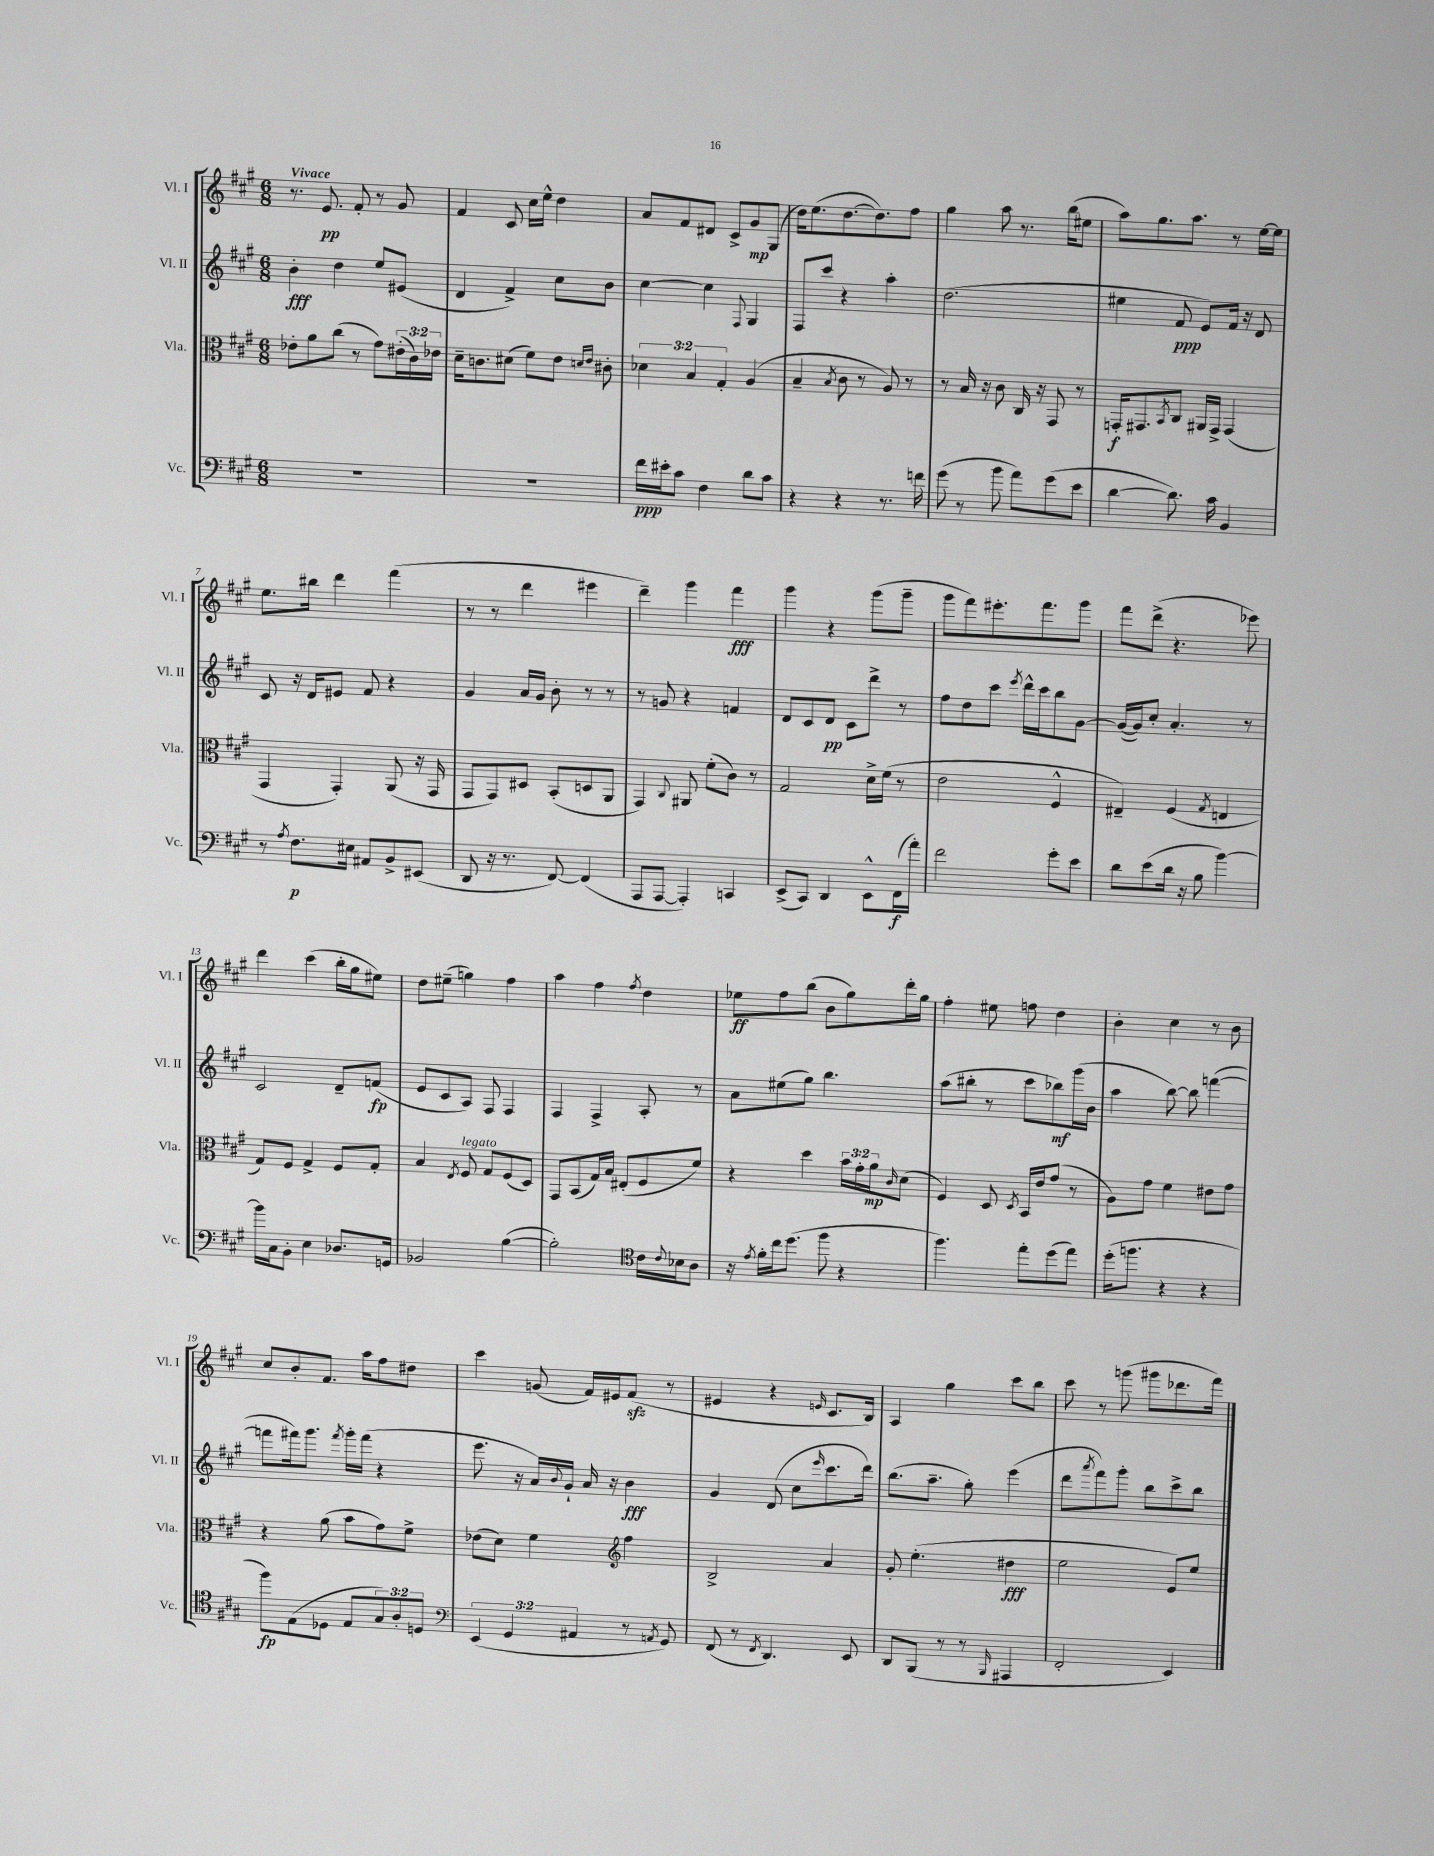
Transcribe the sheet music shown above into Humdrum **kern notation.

**kern	**kern	**kern	**kern
*staff4	*staff3	*staff2	*staff1
*clefF4	*clefC3	*clefG2	*clefG2
*k[f#c#g#]	*k[f#c#g#]	*k[f#c#g#]	*k[f#c#g#]
*M6/8	*M6/8	*M6/8	*M6/8
2.r	8e-'\L	4b'\	8.r
.	8a\	.	.
.	.	.	8.e/
.	(8cc#\J	4dd\	.
.	8r	.	8f#'/
.	8g#\L)	8ee/L	8r
.	(24e#'\L	(8e#/J	8g#/
.	24c#\)	.	.
.	24e-\JJ	.	.
=	=	=	=
2.r	16d~\LK	4d/	4f#/
.	8.c\	.	.
.	(8d#\J	4f#^/)	8c#/
.	8f#\L)	.	16cc#\LL
.	.	.	16ee^^\JJ
.	8e\J	8cc#\L	4dd\
.	16qqd/LL	.	.
.	16qqe/JJ	.	.
.	8c#'\	8b\J	.
=	=	=	=
16f#\LL	6d-\	[4cc#\	8a/L
16e#'\J	.	.	.
8c#\J	.	.	8f#/
.	6B/	.	.
4F#\	.	4cc#\]	8d#/J
.	6G#'/	.	.
.	.	.	8c#^/L
.	.	8qqF#/	.
8d\L	(4A/	4G#/	8g#/
8c#\J	.	.	(8G#/J
=	=	=	=
4r	4B~/	8F#/L	16dd\LK)
.	.	.	(8.ee\
.	.	8ccc#/J	.
.	8qB/	.	.
4r	8c#\	4r	[8.dd\
.	8r	.	.
.	.	.	8.dd\])
8.r	8A/)	4aa'\	.
.	8r	.	8ff#\J
16f\	.	.	.
=	=	=	=
(8g#\	8r	(2.dd\	4gg#\
8r	16B/	.	.
.	16r	.	.
8b\	8c#\	.	8aa\
8a\L)	16C#/	.	8.r
.	16r	.	.
(8g#\	8GG#/	.	.
.	.	.	(16bb\LK
8e\J	8r	.	8ee#\J
=	=	=	=
[4d\	16GG'/LK	4ee#\	8aa\L)
.	8.GG#/	.	.
.	.	.	8.gg#\
.	8qBB/	.	.
8.d\])	8C#/J	8f#/	.
.	.	.	8.aa\J
.	16AA#/LL	8e/L)	.
16c#\	16GG#^/JJ	.	.
4BB/	(4GG#/	16f#/Jk	8r
.	.	16r	.
.	.	8d/	[16ee\LL
.	.	.	16ee\]JJ
=	=	=	=
8r	4GG#/	8c#/	8.ee\L
8qA/	.	.	.
8.F#\L	.	16r	.
.	.	16d/LK	16bb#\Jk
.	4GG#'/)	8e#/J	4ddd\
16E#\Jk	.	.	.
8AA#/L	.	8f#/	.
8BB^/	(8AA/	4r	(4fff#\
(8EE#/J	16r	.	.
.	16GG#/	.	.
=	=	=	=
8DD/	8GG#/L	4g#/	8r
16r	8GG#/)	.	8r
8.r	.	.	.
.	8D#/J	16a/LL	4ddd\
.	.	16g#/JJ	.
[8FF#/)	(8BB'/L	8b'\	.
(4FF#/]	8D/	8r	4eee#\
.	8AA/J	8r	.
=	=	=	=
8AAA/L	4GG#/)	8r	4ddd~\)
[8AAA/J	.	8g/	.
.	8qqC#/	.	.
4AAA'/])	8AA#/	4r	4ggg#\
.	(8f#'\L	.	.
4CC/	8c#\J)	4f/	4fff#\
.	8r	.	.
=	=	=	=
(8EE^/L	2G#/	8d/L	4ggg#\
8CC#/J)	.	8c#/	.
4DD/	.	8d/J	4r
.	.	8c#\L	.
8EE^^\L	16d^\LL	8ddd^\J	(8ggg#\L
.	(16f#\JJ	.	.
(16FF#\L	8r	8r	8ggg#~\J
16a'\JJ)	.	.	.
=	=	=	=
2f#\	2e\	8ff#\L	8ggg#\L
.	.	8dd\	8fff#\)
.	.	8ccc#\J	8.eee#'\
.	.	8qeee/	.
.	.	16ddd^^\LL	.
.	.	16ccc#\J	8.fff#\
8g#'\L	4F#^^/	8bb\	.
8e\J	.	[8g#\J	8ggg#\J
=	=	=	=
8d\L	4E#~/)	(16g#/_LL	8fff#\L
.	.	16g#/]J)	.
(8e\	.	8cc#'/J	(8ddd^\J
16d\Jk	(4F#/	4.a'/	4.r
16r	.	.	.
8B\	.	.	.
.	8qG#/	.	.
[4b\)	4E/	.	.
.	.	8r	8eee-\)
=	=	=	=
16b\]LL	8G#/L)	2c#/	4ddd\
16C#\J	.	.	.
8BB'\J	8F#/J	.	.
4E\	4G#^/	.	(4ccc#\
8.D-/L	8F#/L	8d~/L	16bb'\LL
.	.	.	16gg#\J
.	8G#'/J	(8f/J	8ee#\J)
16GG/Jk	.	.	.
=	=	=	=
2BB-/	4B/	8e/L	8dd\L
.	.	8c#/	(8ee#~\J
.	8qE/	.	.
.	8F#/	8A/J)	4gg\)
.	8G#/L	8F#/	.
([4B\	(8F#/	4F#/	4ff#\
.	8D/J)	.	.
=	=	=	=
2B'\])	8GG#/L	4F#/	4aa\
.	(8BB/	.	.
.	16G#/L)	4F#^/	4ff#\
.	16B/JJ	.	.
.	(8E#'/L	.	.
*clefC4	*	*	*
.	.	.	8qff#/
16c#\LL	8F#/	8A'/	4dd\
8qqc#/	.	.	.
16B-\J	.	.	.
8A\J	8f#/J)	8r	.
=	=	=	=
16r	4r	8a\L	8ee-\L
8qe/	.	.	.
16f#'\LL	.	.	.
16cc#\J	.	(8ee#\	8ff#\
(8.dd\J	.	.	.
.	4dd\	8gg#\J)	(8bb\J
8ff#\	.	4.bb\	8b\L
4r	24b\LL	.	8gg#\)
.	24g#'\	.	.
.	24a\J	.	.
.	16qqc#/	.	.
.	(8d\J	.	16ddd'\L
.	.	.	16gg#\JJ
=	=	=	=
4.ff#\)	4F#/)	(8aa\L	4ff#'\
.	.	8bb#'\J	.
.	8D/	8r	8ee#\
.	8qD/	.	.
8ee'\L	16BB/LL	8ccc#\L	8ff\
.	16e/J	.	.
(8dd\	(8g#/J	8bb-\)	4dd\
8ee\J)	8r	(16ggg#\L	.
.	.	16b\JJ	.
=	=	=	=
(16dd'\LK	8A\L)	4aa\	4b'\
8.ff\J	.	.	.
.	8g#\J	.	.
4r	4f#\	[8bb\)	4cc#\
.	.	8bb\]	.
4r	8e#\L	([4fff\	8r
.	8g#\J	.	8b\
=	=	=	=
8ff#\L)	4r	8fff\]L	8cc#/L
(8E\	.	16fff#\k)	8b'/
.	.	8.ggg#\J	.
8D-\J	(8a\	.	8.f#/J
.	.	8qfff#/	.
8E/L	8b\L	16ggg#'\LL	.
.	.	(16fff#\JJ	16aa\LK
12G#/)	8g#\)	4r	8ff#\
12A'/	.	.	.
.	8f#^\J	.	8dd#\J
12D/J	.	.	.
=	=	=	=
*clefF4	*	*	*
(6EE/	(8e-\L	8.eee\	4ccc#\
.	8d\J)	.	.
6GG#/	.	.	.
.	.	16r	.
.	4f#\	16a/LL)	(8g/
.	.	8qqb/	.
.	.	16g#`/JJ	.
6AA#/	.	.	.
.	.	16a/	16f#/LL)
.	.	16r	16e#/J
*	*clefG2	*	*
8r	4ff#\	4b\	(8f#/J
8qAA/	.	.	.
8GG#/)	.	.	8r
=	=	=	=
(8FF#/	2B^/	4g#/	4e#/
8r	.	.	.
8qFF#/	.	.	.
4.DD/)	.	(8d/	4r
.	.	8cc#\L	.
.	.	16qqeee/	16qqe/
.	4a/	8.ccc#\	8.c#/L
8EE/	.	.	.
.	.	16ddd\Jk)	16B/Jk)
=	=	=	=
8DD/L	8g#'/	(8.bb\L	4A/
(8BBB/J	(4.ee'\	.	.
.	.	8.aa~\J	.
8r	.	.	4gg#\
8r	.	8gg#'\)	.
16qqBBB/	.	.	.
4AAA#/	4dd#\	(4eee\	8ccc#\L
.	.	.	8bb\J
=	=	=	=
2FF#'/	2ee\	8ddd\L	8ccc#\
.	.	8qaaa/	.
.	.	8fff#\)	8r
.	.	8ggg#'\J	(8ggg\
.	.	8bb\L	8ggg#\L
4EE/)	8e/L)	8ccc#^\	8.ddd-\
.	8ee/J	8bb\J	.
.	.	.	16fff#\Jk)
==	==	==	==
*-	*-	*-	*-
